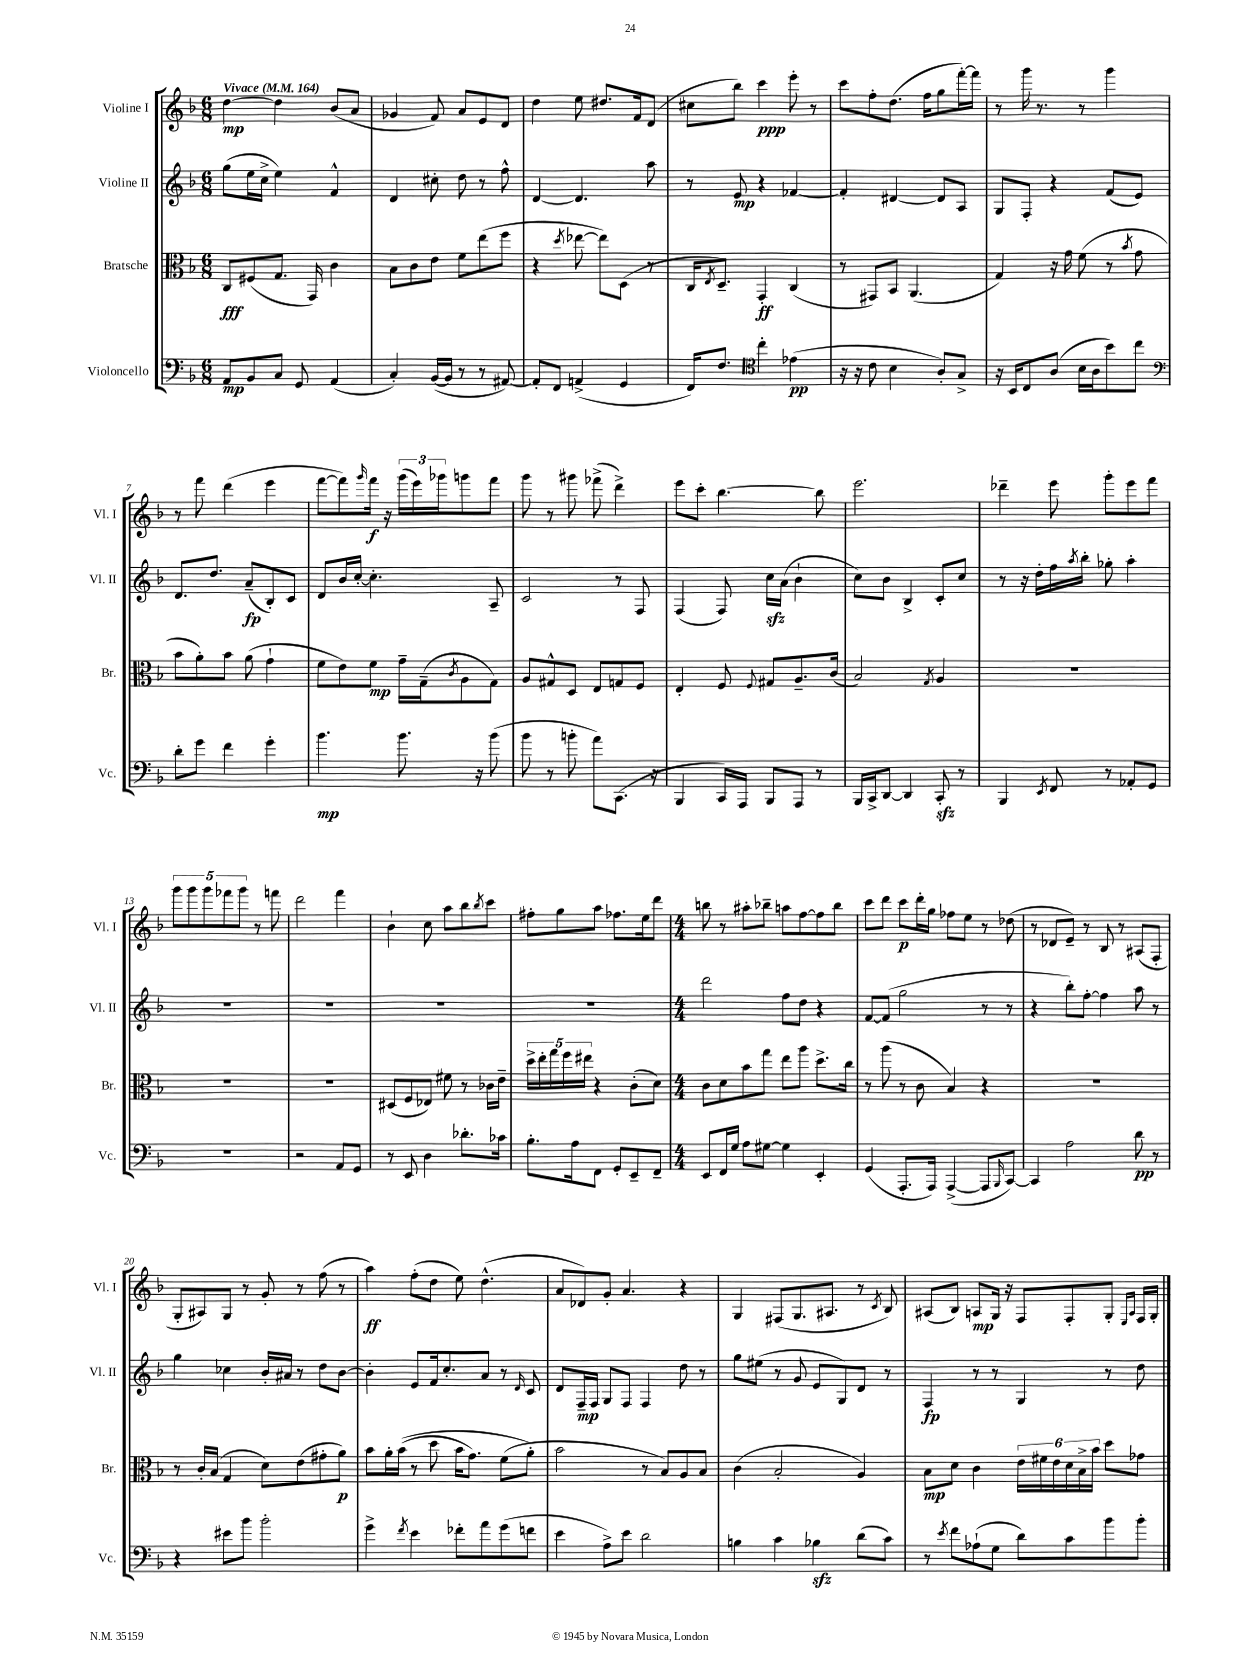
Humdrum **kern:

**kern	**kern	**kern	**kern
*staff4	*staff3	*staff2	*staff1
*clefF4	*clefC3	*clefG2	*clefG2
*k[b-]	*k[b-]	*k[b-]	*k[b-]
*M6/8	*M6/8	*M6/8	*M6/8
*MM164	*MM164	*MM164	*MM164
8AA	8C	(8gg	[4dd
8BB-	(8F#	16ee	.
.	.	16cc^	.
8C	8.G	4ee)	4dd]
8GG	.	.	.
.	16GG)	.	.
(4AA	4c	4f^^	(8b-
.	.	.	8a
=	=	=	=
4C')	8B-	4d	4g-
.	8c	.	.
([16BB-	8e	8cc#'	8f)
16BB-]	.	.	.
8r	8f	8dd	8a
8r	(8ee	8r	8e
[8AA#)	8ff	8ff^^	8d
=	=	=	=
8AA#']	4r	[4d	4dd
8FF	.	.	.
.	8qdd	.	.
(4AA^	[8ee-	4.d]	8ee
.	8ee-])	.	8.dd#
4GG	(8D	.	.
.	.	.	16f
.	8r	8aa	(8d
=	=	=	=
16FF)	16C	8r	8cc#
.	8qE	.	.
8.F	8.D~)	.	.
.	.	8e	8bb-)
*clefC4	*	*	*
4cc'	4GG'	4r	4ccc
(4e-	(4C	[4f-	8eee'
.	.	.	8r
=	=	=	=
16r	8r	4f-']	8ccc
16r	.	.	.
8c	8GG#)	.	8ff'
4B-	8BB-	[4d#	(8.dd
.	(4.AA	.	.
.	.	.	16ff
8A')	.	8d#]	8gg
8G^	.	8A	[16fff')
.	.	.	16fff]
=	=	=	=
16r	4G)	8G	8r
16BB-	.	.	.
8C	.	8F'	16ggg
.	.	.	8.r
(8A	16r	4r	.
.	16g	.	.
16B-	(8f	.	8r
16A	.	.	.
8b-)	8r	(8f	4ggg
.	8qb-	.	.
8cc	8g	8e)	.
=	=	=	=
*clefF4	*	*	*
8d'	8b-	8.d	8r
8g	8a')	.	8fff
.	.	8.dd	.
4f	8b-	.	(4ddd
.	(8a	(8a~	.
4g'	4g`	8B-')	4eee
.	.	8c	.
=	=	=	=
4.b-	8f	8d	[8fff
.	8e)	16b-	8fff])
.	.	[16cc'	.
.	.	.	16qqggg
.	8f	4.cc']	16fff
.	.	.	16r
8.b-	16g~	.	(24ggg
.	.	.	24eee)
.	(16G~	.	.
.	.	.	24ggg-
.	8qc	.	.
.	8A	.	8ggg
16r	.	.	.
(8b-	8G)	8A~	8fff
=	=	=	=
8b-	8A	2c	8ggg
8r	8G#^^	.	8r
8b'	8D	.	8ggg#
8a)	8E	.	(8fff-^
(8.CC	8G	8r	4ddd^)
.	8F	8F	.
16r	.	.	.
=	=	=	=
4BBB-	4E'	(4F	8eee
.	.	.	8ccc'
16CC)	8F	8F)	[4.bb-
16AAA	.	.	.
.	8qqF	.	.
8BBB-	8G#	16cc	.
.	.	(16a	.
8AAA	8.A~	4b-`	.
8r	.	.	8bb-]
.	(16c	.	.
=	=	=	=
16BBB-	2B-)	8cc)	2.eee
16CC^	.	.	.
[8DD	.	8b-	.
4DD]	.	4B-^	.
.	8qG	.	.
8CC'	4A	8c'	.
8r	.	8cc	.
=	=	=	=
4BBB-	2.r	8r	4ddd-~
.	.	16r	.
.	.	16dd'	.
8qEE	.	.	.
8FF	.	16ff	8eee
.	.	8qaa	.
.	.	16bb-'	.
8r	.	8gg-'	8ggg'
8AA-'	.	4aa'	8eee
8GG	.	.	8fff
=	=	=	=
2.r	2.r	2.r	10ggg
.	.	.	10ggg
.	.	.	10ggg
.	.	.	10fff-
.	.	.	10ggg
.	.	.	8r
.	.	.	8fff
=	=	=	=
2r	2.r	2.r	2ddd
8AA	.	.	4fff
8GG	.	.	.
=	=	=	=
8r	(8D#	2.r	4b-`
8EE	8F	.	.
4D	8E-)	.	8cc
.	8f#	.	8aa
8.d-'	8r	.	8bb-
.	.	.	8qbb-
.	16c-	.	8ccc
16c-	16e~	.	.
=	=	=	=
8.B-'	20dd^	2.r	8ff#'
.	20ee'	.	.
.	20gg	.	.
.	.	.	8gg
.	20ff	.	.
16A	.	.	.
.	20ee#	.	.
8FF	4r	.	8aa
8GG'	.	.	8.ff-
8EE~	(8c'	.	.
.	.	.	16ee
8FF~	8d)	.	8ddd
=	=	=	=
*M4/4	*M4/4	*M4/4	*M4/4
8EE	8c	2ddd	8bb
16FF	8d	.	8r
16G	.	.	.
8A	8b-	.	8aa#'
[8G#	8gg	.	8bb-~
4G#]	8ee	8ff	8aa
.	8aa	8dd	[8ff
4EE'	8.dd^	4r	8ff]
.	.	.	8bb-
.	16cc	.	.
=	=	=	=
(4GG	8r	[8f	8ccc
.	(8aa	(8f]	8ddd
8.AAA'	8r	2gg	8ccc
.	8c	.	16ddd'
16AAA)	.	.	16gg
([4AAA^	4B-)	.	8ff-
.	.	.	8ee
8AAA]	4r	8r	8r
16qqBBB-	.	.	.
[8CC)	.	8r	(8dd-
=	=	=	=
4CC]	1r	4r	8r
.	.	.	8d-
2A	.	8bb-')	8e~)
.	.	[8ff'	8r
.	.	4ff]	8B-
.	.	.	8r
8d	.	8aa	(8A#
8r	.	8r	8F'
=	=	=	=
4r	8r	4gg	8G'
.	16c'	.	8A#)
.	(16B-	.	.
8e#	4G	4cc-	8G
8b-	.	.	8r
2b-'	8d)	16b-'	8g'
.	.	16a#	.
.	(8e	8r	8r
.	8g#'	8dd	(8ff
.	8a)	[8b-	8r
=	=	=	=
4g^	8b-	4b-']	4aa)
.	16a'	.	.
.	&((16b-	.	.
8qf	.	.	.
4e	8r	8e	(8ff'
.	8dd	16f	8dd
.	.	8.cc'	.
8f-'	16b-	.	8ee)
.	8.g)	.	.
8a	.	8a	(4.dd^^
(8g	(8f	8r	.
.	.	16qqd	.
8f	8a'&)	8c	.
=	=	=	=
4e	2b-	8d	8a
.	.	16F~	8d-)
.	.	16F	.
8A^)	.	8G	8g'
8e	.	8F	4.a
2d	8r	4F	.
.	8B-)	.	.
.	8A	8dd	4r
.	8B-	8r	.
=	=	=	=
4B	(4c	8gg	4G
.	.	(8ee#	.
4c	2B-'	8r	(8F#
.	.	8g	8.G
4B-	.	8e	.
.	.	.	8.A#
.	.	8G)	.
(8d	4A)	8d	8r
.	.	.	8qc
8c)	.	8r	8B-)
=	=	=	=
8r	8B-	4F	(8A#
8qe	.	.	.
8f	8d	.	8B-)
(8A-`	4c	8r	8A
8G	.	8r	16G
.	.	.	16r
8d)	24e	4G	8F
.	24f#	.	.
.	24e	.	.
8c	24d	.	8F'
.	24B-^	.	.
.	24b-	.	.
8b-	8dd	8r	8G'
.	.	.	16qqE
.	.	.	16qqA
8b-'	8g-	8dd	16F
.	.	.	16G'
==	==	==	==
*-	*-	*-	*-
